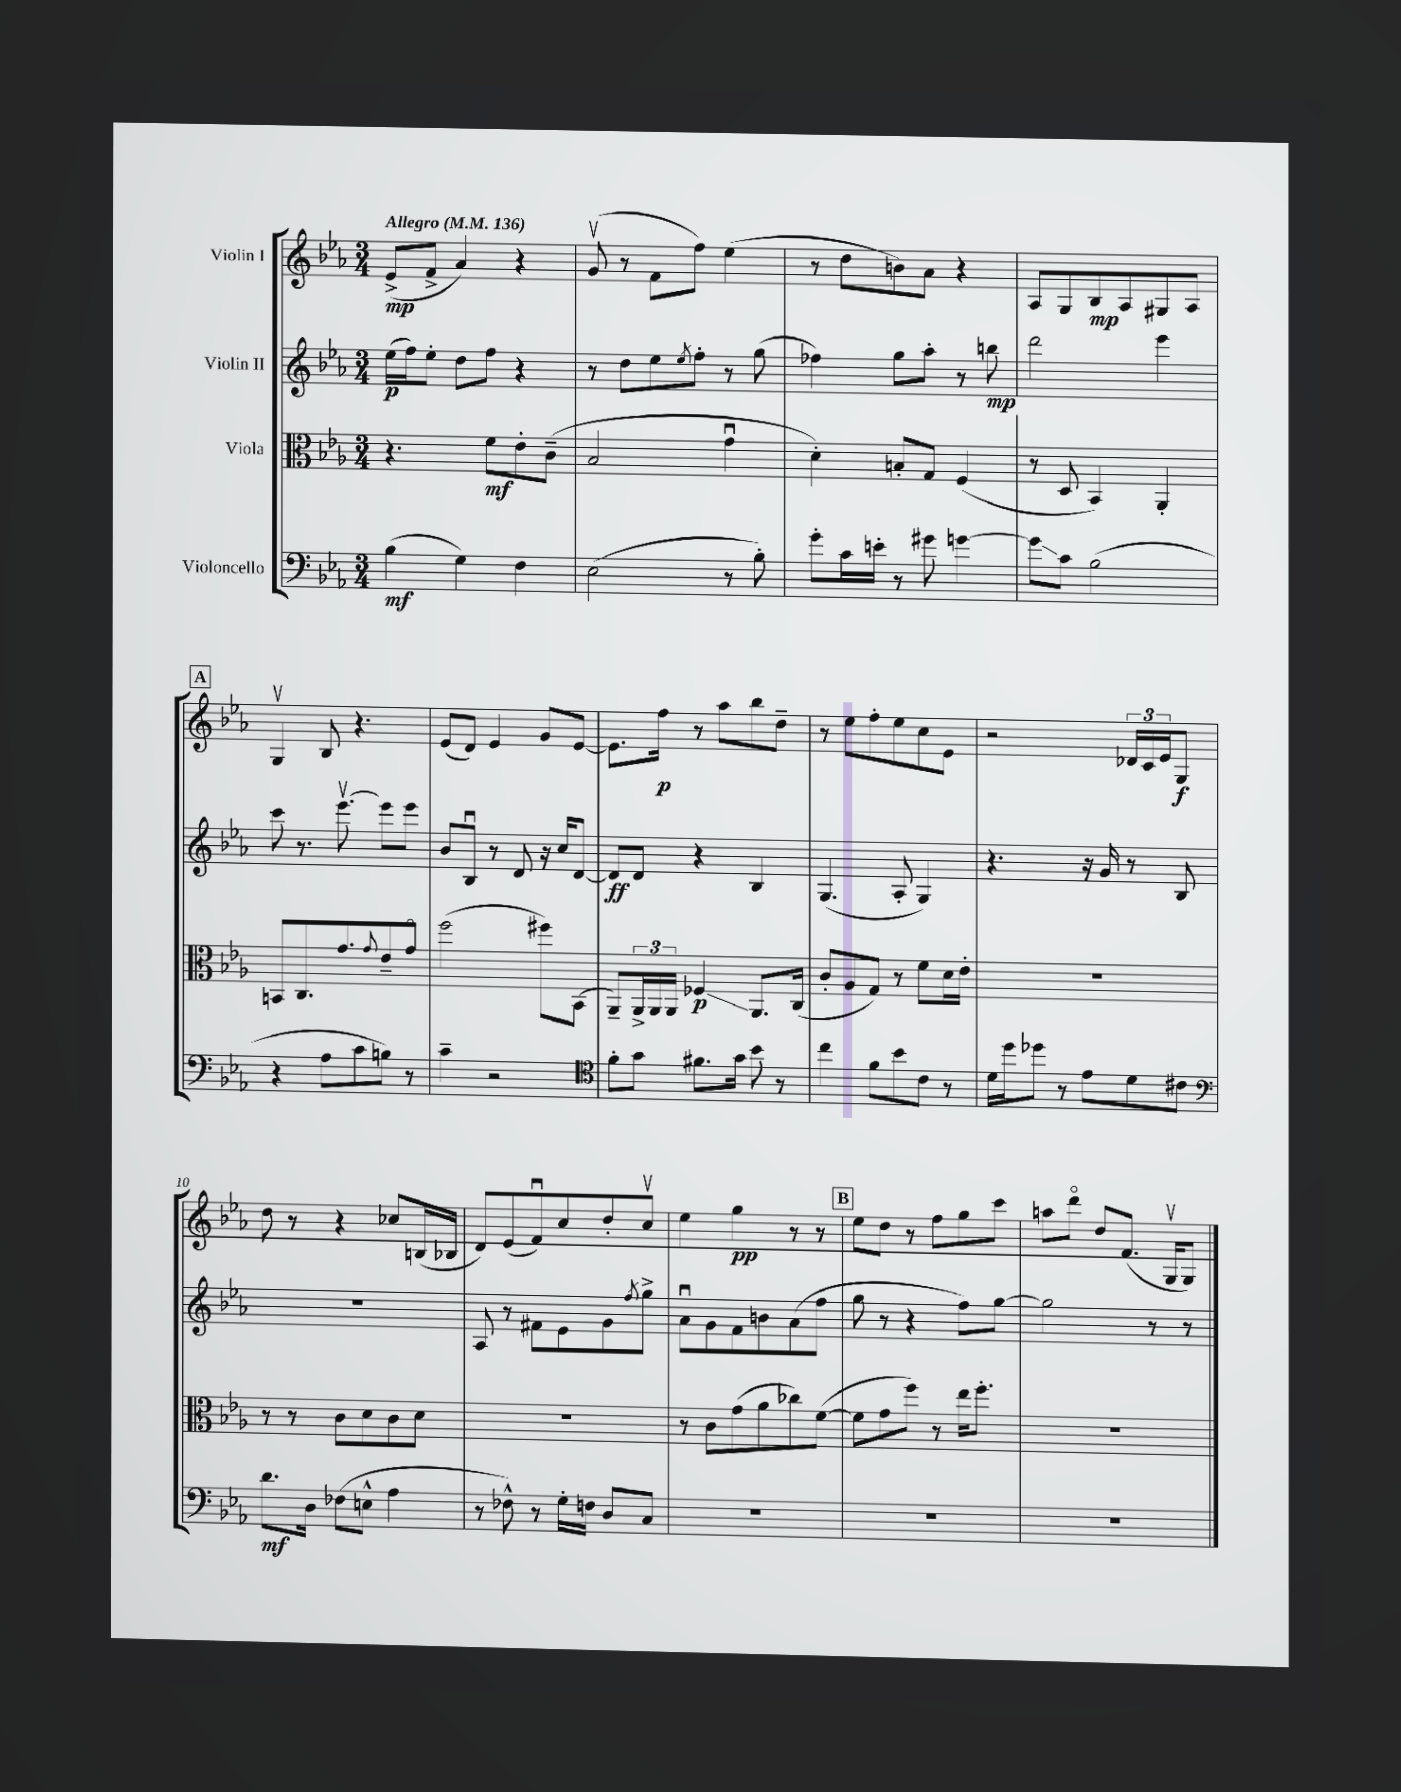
<<
\new StaffGroup <<
\new Staff = "s0" \with { instrumentName = "Violin I" } {
    \clef treble \key ees \major \numericTimeSignature \time 3/4 \tempo "Allegro" 4 = 136
    ees'8->\mp( f'8-> aes'4) r4 |
    g'8\upbow( r8 f'8 f''8) ees''4( |
    r8 d''8 b'8) aes'8 r4 |
    aes8 g8 bes8\mp aes8 gis8 aes8 |
    \mark \markup { \box "A" } g4\upbow bes8 r4. |
    ees'8( d'8) ees'4 g'8 ees'8~ |
    ees'8. f''16\p r8 aes''8 bes''8 d''8-- |
    r8 ees''8 f''8-. ees''8 c''8 ees'8 |
    r2 \tuplet 3/2 { des'16 c'16 ees'16 } g8\f |
    d''8 r8 r4 ces''8 b16( bes16 |
    d'8) ees'8( f'8\downbow) c''8 d''8-. c''8\upbow |
    ees''4 g''4\pp r8 r8 |
    \mark \markup { \box "B" } ees''8 d''8 r8 f''8 g''8 c'''8 |
    a''8 d'''8\flageolet d''8 f'8.( g16\upbow g8) \bar "|." |
}
\new Staff = "s1" \with { instrumentName = "Violin II" } {
    \clef treble \key ees \major \numericTimeSignature \time 3/4
    ees''16\p( f''16) ees''8-. d''8 f''8 r4 |
    r8 d''8 ees''8 \acciaccatura { ees''8 } f''8-. r8 g''8( |
    fes''4) g''8 aes''8-. r8 b''8\mp |
    d'''2 ees'''4 |
    \mark \markup { \box "A" } c'''8 r8. ees'''8.~\upbow ees'''8 ees'''8 |
    bes'8 bes8\downbow r8 d'8 r16 c''16 d'8~ |
    d'8\ff d'8 r4 bes4 |
    g4.( aes8-. g4) |
    r4. r16 g'16 r8 bes8 |
    R2. |
    aes8 r8 fis'8 ees'8 g'8 \acciaccatura { f''8 } g''8-> |
    aes'8\downbow g'8 f'8 b'8 aes'8( f''8 |
    \mark \markup { \box "B" } g''8 r8 r4 f''8) g''8~ |
    g''2 r8 r8 \bar "|." |
}
\new Staff = "s2" \with { instrumentName = "Viola" } {
    \clef alto \key ees \major \numericTimeSignature \time 3/4
    r4. f'8\mf ees'8-. c'8--( |
    bes2 g'4\downbow |
    d'4-.) b8-. g8 f4( |
    r8 d8 bes,4) aes,4-. |
    \mark \markup { \box "A" } b,8 c8. g'8. \appoggiatura { g'8 } ees'8-- g'8\flageolet |
    f''2( fis''8) bes,8( |
    aes,8--) \tuplet 3/2 { aes,16-> aes,16 aes,16 } fes4\glissando\p aes,8. c16( |
    c'8-. aes8 g8) r8 f'8 d'16 ees'16-. |
    R2. |
    r8 r8 c'8 d'8 c'8 d'8 |
    R2. |
    r8 c'8 g'8( aes'8 ces''8) f'8~( |
    \mark \markup { \box "B" } f'8 g'8 f''8) r8 ees''16 f''8.-. |
    R2. \bar "|." |
}
\new Staff = "s3" \with { instrumentName = "Violoncello" } {
    \clef bass \key ees \major \numericTimeSignature \time 3/4
    bes4\mf( g4) f4 |
    ees2( r8 bes8-.) |
    g'8-. c'16 e'16-. r8 gis'8 g'4~ |
    g'8\glissando c'8 bes2( |
    \mark \markup { \box "A" } r4 aes8 c'8 b8) r8 |
    c'4-- r2 |
    \clef tenor f'8-. g'8 fis'8. g'16 bes'8 r8 |
    c''4 f'8 bes'8 c'8 r8 |
    d'16 d''16 des''8 r8 ees'8 d'8 cis'8 |
    \clef bass d'8.\mf d16 fes8( e8-^ aes4 |
    r8 fes8-^) r8 g16-. f16 d8 c8 |
    R2. |
    \mark \markup { \box "B" } R2. |
    R2. \bar "|." |
}
>>
>>
